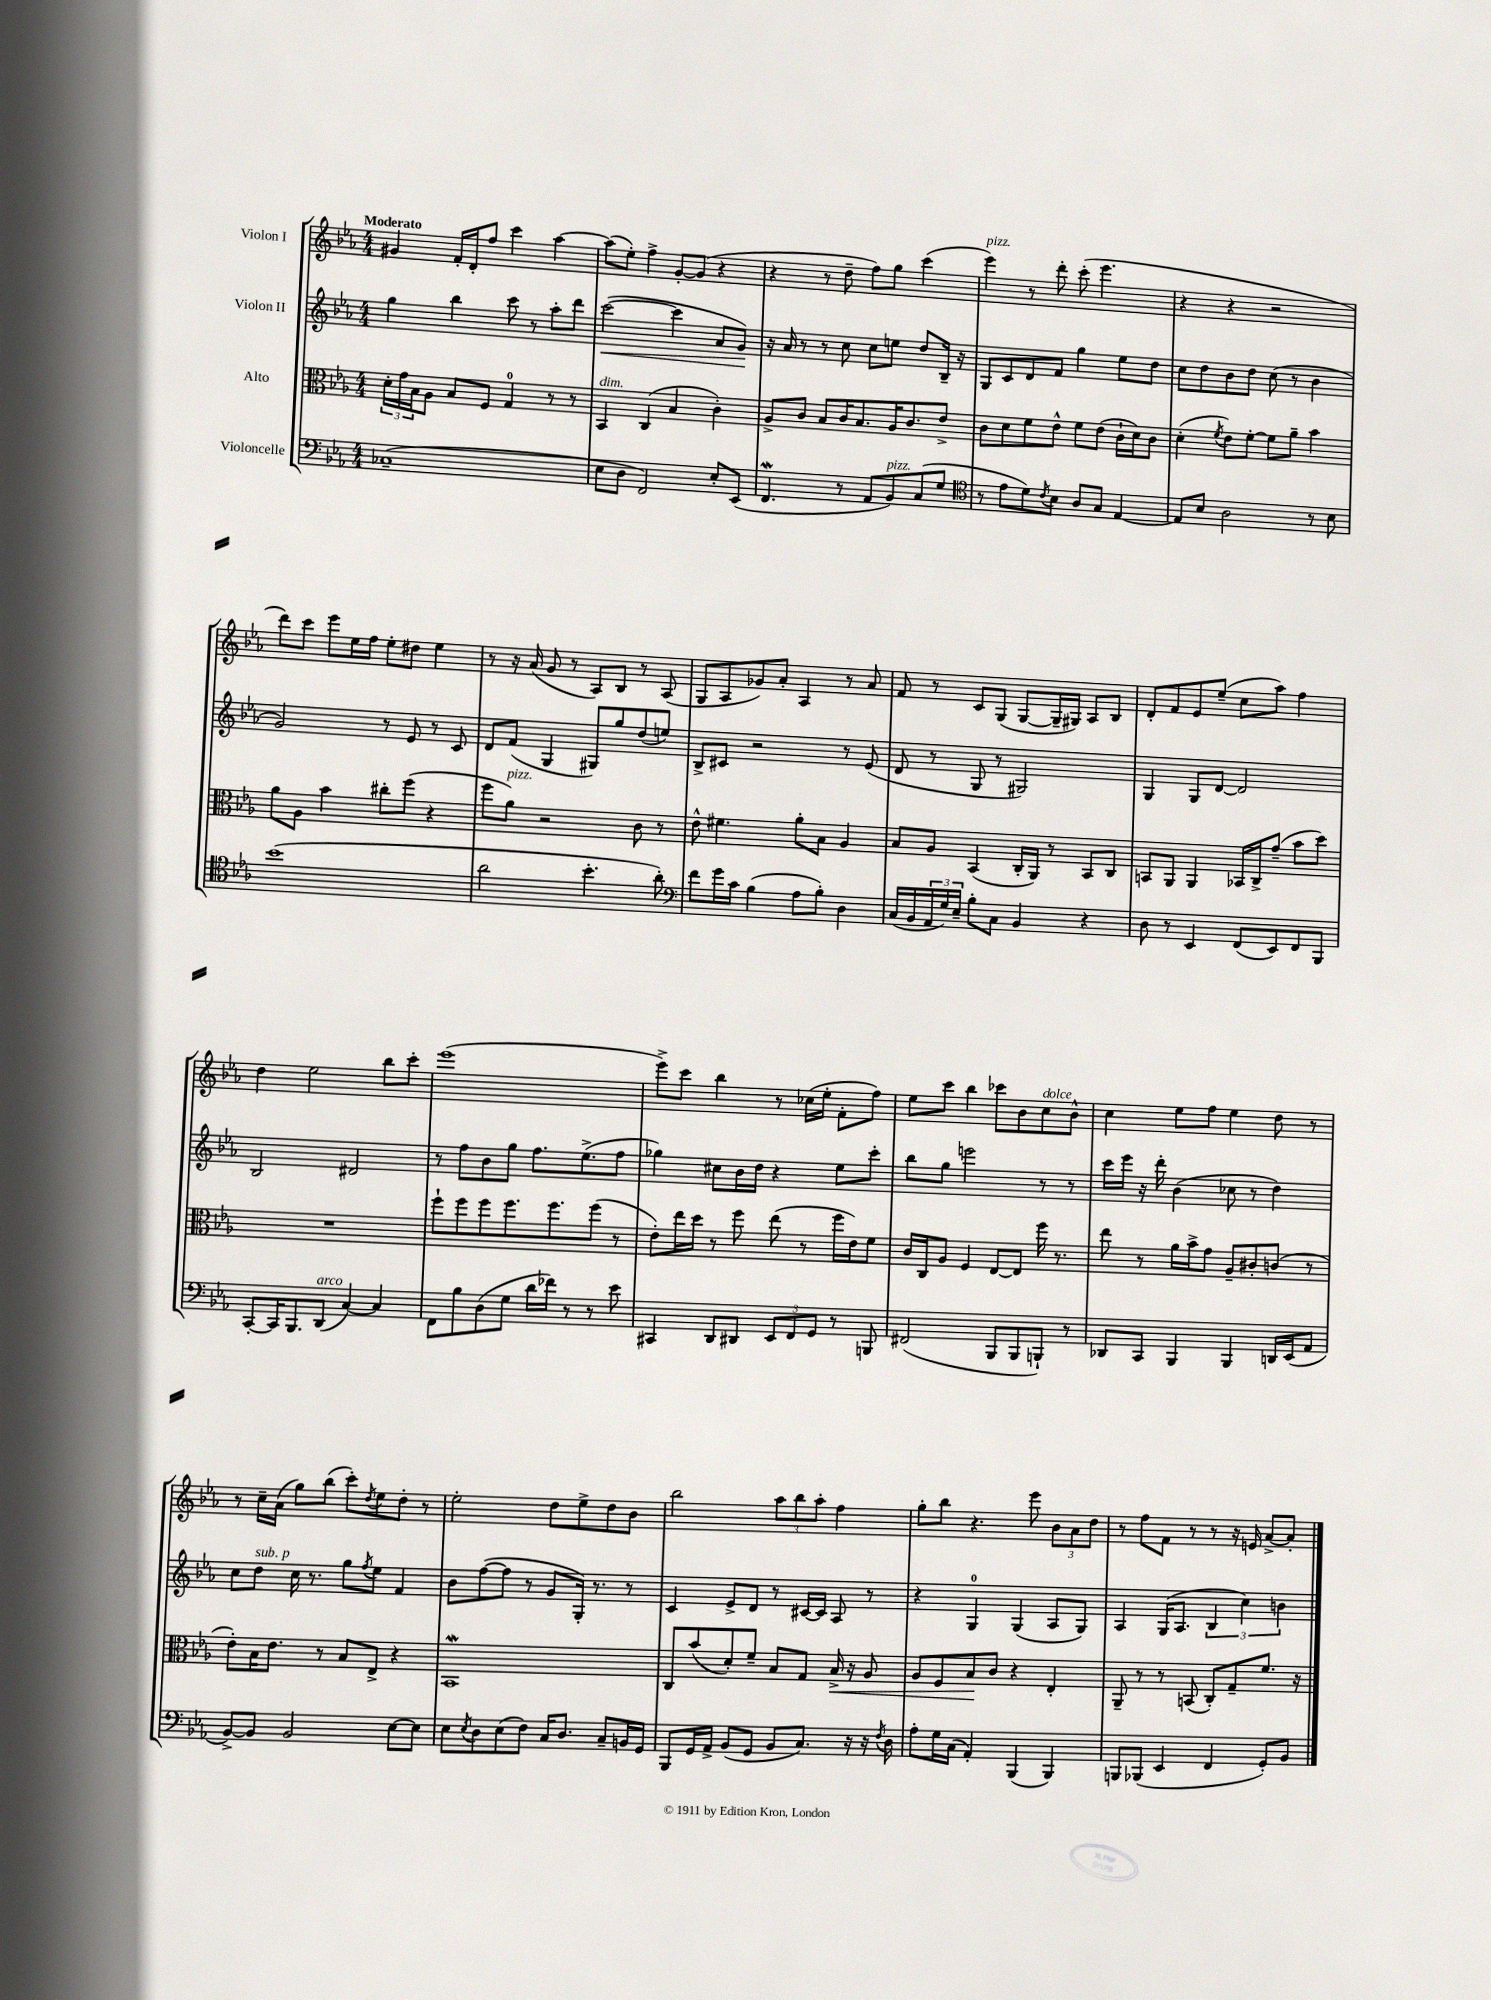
<<
\new StaffGroup <<
\new Staff = "s0" \with { instrumentName = "Violon I" } {
    \clef treble \key ees \major \numericTimeSignature \time 4/4 \tempo "Moderato"
    gis'4 f'16-. d'16-. f''8 c'''4 aes''4~ |
    aes''8( ees''8-.) f''4-> g'8~-. g'8( r4 |
    r4 r8 d''8-- f''8) g''8 c'''4( |
    ees'''4^\markup { \italic "pizz." }) r8 d'''8-. c'''8-.( ees'''4. |
    r4 r4 r2 |
    d'''8) c'''8 ees'''8 ees''16 f''16 ees''8-. dis''8 ees''4 |
    r8 r16 aes'16( g'8 r8 aes8) bes8 r8 aes8( |
    g8 aes8 ges'8) aes'8-. aes4 r8 aes'8 |
    f'8 r8 c'8 g8( g8~ g16-- gis16) aes8 bes8 |
    d'8-. f'8 ees'8 ees''8--( c''8 aes''8) f''4 |
    d''4 ees''2 bes''8 c'''8-. |
    ees'''1( |
    ees'''8->) c'''8 bes''4 r8 ces''16( ees''16-. f'8-. f''8) |
    ees''8 c'''8 bes''4 ces'''8 bes'8 c''8^\markup { \italic "dolce" } bes'8-^ |
    c''4 ees''8 f''8 ees''4 d''8 r8 |
    r8 c''16-- aes'16( g''8) bes''8( c'''8-.) \acciaccatura { d''8 } ees''8 d''8-. r8 |
    ees''2-. d''8 ees''8-> d''8 bes'8 |
    bes''2 \tuplet 3/2 { aes''8 bes''8 aes''8-. } f''4 |
    g''8-. bes''8 r4. ees'''8 \tuplet 3/2 { bes'8 aes'8 d''8 } |
    r8 f''8 f'8 r8 r8 r16 e'16 aes'8~-> aes'8-. \bar "|." |
}
\new Staff = "s1" \with { instrumentName = "Violon II" } {
    \clef treble \key ees \major \numericTimeSignature \time 4/4
    g''4 bes''4 c'''8 r8 aes''8-. d'''8 |
    c'''2~\<( c'''4 aes'8 g'8\!) |
    r16 aes'16 r8 r8 c''8 c''8 e''8 d''8 bes16-- r16 |
    g8 c'8 d'8 f'8 g''4 ees''8 d''8 |
    c''8 d''8 bes'8 d''8 c''8( r8 bes'4 |
    g'2) r8 ees'8 r8 c'8 |
    d'8 f'8( g4 gis8) g''8 d''8( e''8) |
    bes8-> cis'8 r2 r8 ees'8( |
    d'8 r8 g8 r8 gis2) |
    g4 g8 d'8~ d'2 |
    bes2 dis'2 |
    r8 f''8 bes'8 g''8 f''8. ees''8.->( f''8 |
    ges''4) cis''8 bes'16 d''16 r4 ees''8 c'''8-. |
    bes''8 g''8 e'''2 r8 r8 |
    c'''16 ees'''16 r16 d'''16-. bes'4( ces''8 r8 d''4) |
    c''8 d''8^\markup { \italic "sub. p" } c''16 r8. g''8 \acciaccatura { f''8 } ees''8 f'4 |
    bes'8 f''8~( f''8 r8 g'8 g16-.) r8. r8 |
    c'4 ees'8-> d'8 r8 cis'16~ cis'16 aes8 r8 |
    r4 g4-0 g4( aes8 g8) |
    aes4 g16( aes8. \tuplet 3/2 { bes4 c''4) b'4 } \bar "|." |
}
\new Staff = "s2" \with { instrumentName = "Alto" } {
    \clef alto \key ees \major \numericTimeSignature \time 4/4
    \tuplet 3/2 { d'16-. g'16 bes16 } aes8 bes8 f8 g4-0 r8 r8 |
    bes,4^\markup { \italic "dim." } c4( bes4 c'4-.) |
    aes8-> c'8 bes8 c'16 bes8. aes16 c'8. ees'8-> |
    c'8 d'8 f'8 ees'8-^ f'8 ees'8( c'16-! d'16) c'8 |
    d'4-.( \acciaccatura { f'8 } ees'8) f'8~-. f'8 aes'8-- bes'4 |
    aes'8 aes8 bes'4 cis''8-. f''8( r4 |
    f''8 aes'8^\markup { \italic "pizz." }) r2 c'8 r8 |
    ees'8-^ fis'4. aes'8-. bes8 aes4 |
    bes8 aes8 bes,4( c16-. aes,16) r8 bes,8 c8 |
    b,8 aes,8 aes,4 bes,16 c16-> g'8--( bes'8 d''8) |
    R1 |
    f''8-! f''8 f''8 f''8. f''8. f''8( r8 |
    ees'8-.) ees''16 d''16 r8 f''8 ees''8( r8 f''16 ees'16) f'8 |
    c'16 c16 aes8 f4 ees8~ ees8 f''16 r8. |
    ees''8 r8 aes'16 bes'16-> g'8 aes8-- cis'8-. c'8( r8 |
    ees'8-.) bes16 ees'8. r8 bes8 ees8-> r4 |
    bes,1\mordent |
    c8 bes'8( d'8-.) f'8-- bes8 g8 bes16->\< r16 aes8 |
    aes8 f8 bes8\! c'8 r4 ees4-. |
    aes,8-- r8 r8 b,8( c8-.) g8-- f'8. r16 \bar "|." |
}
\new Staff = "s3" \with { instrumentName = "Violoncelle" } {
    \clef bass \key ees \major \numericTimeSignature \time 4/4
    ces1--( |
    ees8 d8 f,2) ees8-. ees,8( |
    f,4.\mordent r8 aes,8 bes,8^\markup { \italic "pizz." }) c8( g8 |
    \clef tenor r8 ees'8 d'8) \acciaccatura { c'8 } bes8 aes8 g8 ees4~ |
    ees8 bes8 aes2 r8 bes8 |
    bes'1( |
    aes'2 bes'4.-. aes'8-.) |
    \clef bass f'8 g'16 c'16 bes4( aes8 bes8-.) d4 |
    c16( bes,16 \tuplet 3/2 { aes,16 g16) ees16-- } bes8-. c8 bes,4 r4 |
    d8 r8 ees,4 f,8( ees,8) f,8 bes,,8 |
    c,8~-. c,16 bes,,8. d,8^\markup { \italic "arco" }( c4~) c4 |
    f,8 bes8 d8( g8 d'16 fes'16) r8 r8 ees'8 |
    cis,4 d,8 dis,8 \tuplet 3/2 { ees,8 f,8 g,8 } r8 b,,8 |
    fis,2( bes,,8 bes,,8 b,,8-!) r8 |
    des,8 c,8 bes,,4 bes,,4 d,16 ees,16( aes,8 |
    bes,8~->) bes,8 bes,2 ees8~ ees8 |
    ees8 \acciaccatura { ees8 } d8 ees8( f8) c16 d8. c8-- b,16 g,16 |
    bes,,8 g,16 aes,16-> bes,8( g,8 bes,8 c8.) r16 r16 \acciaccatura { f8 } d16 |
    aes8-. g16 c16( aes,4-.) bes,,4( bes,,4) |
    b,,8 bes,,8( ees,4 f,4 g,8-.) bes,8 \bar "|." |
}
>>
>>
\layout { \context { \Score \remove "Bar_number_engraver" } }
